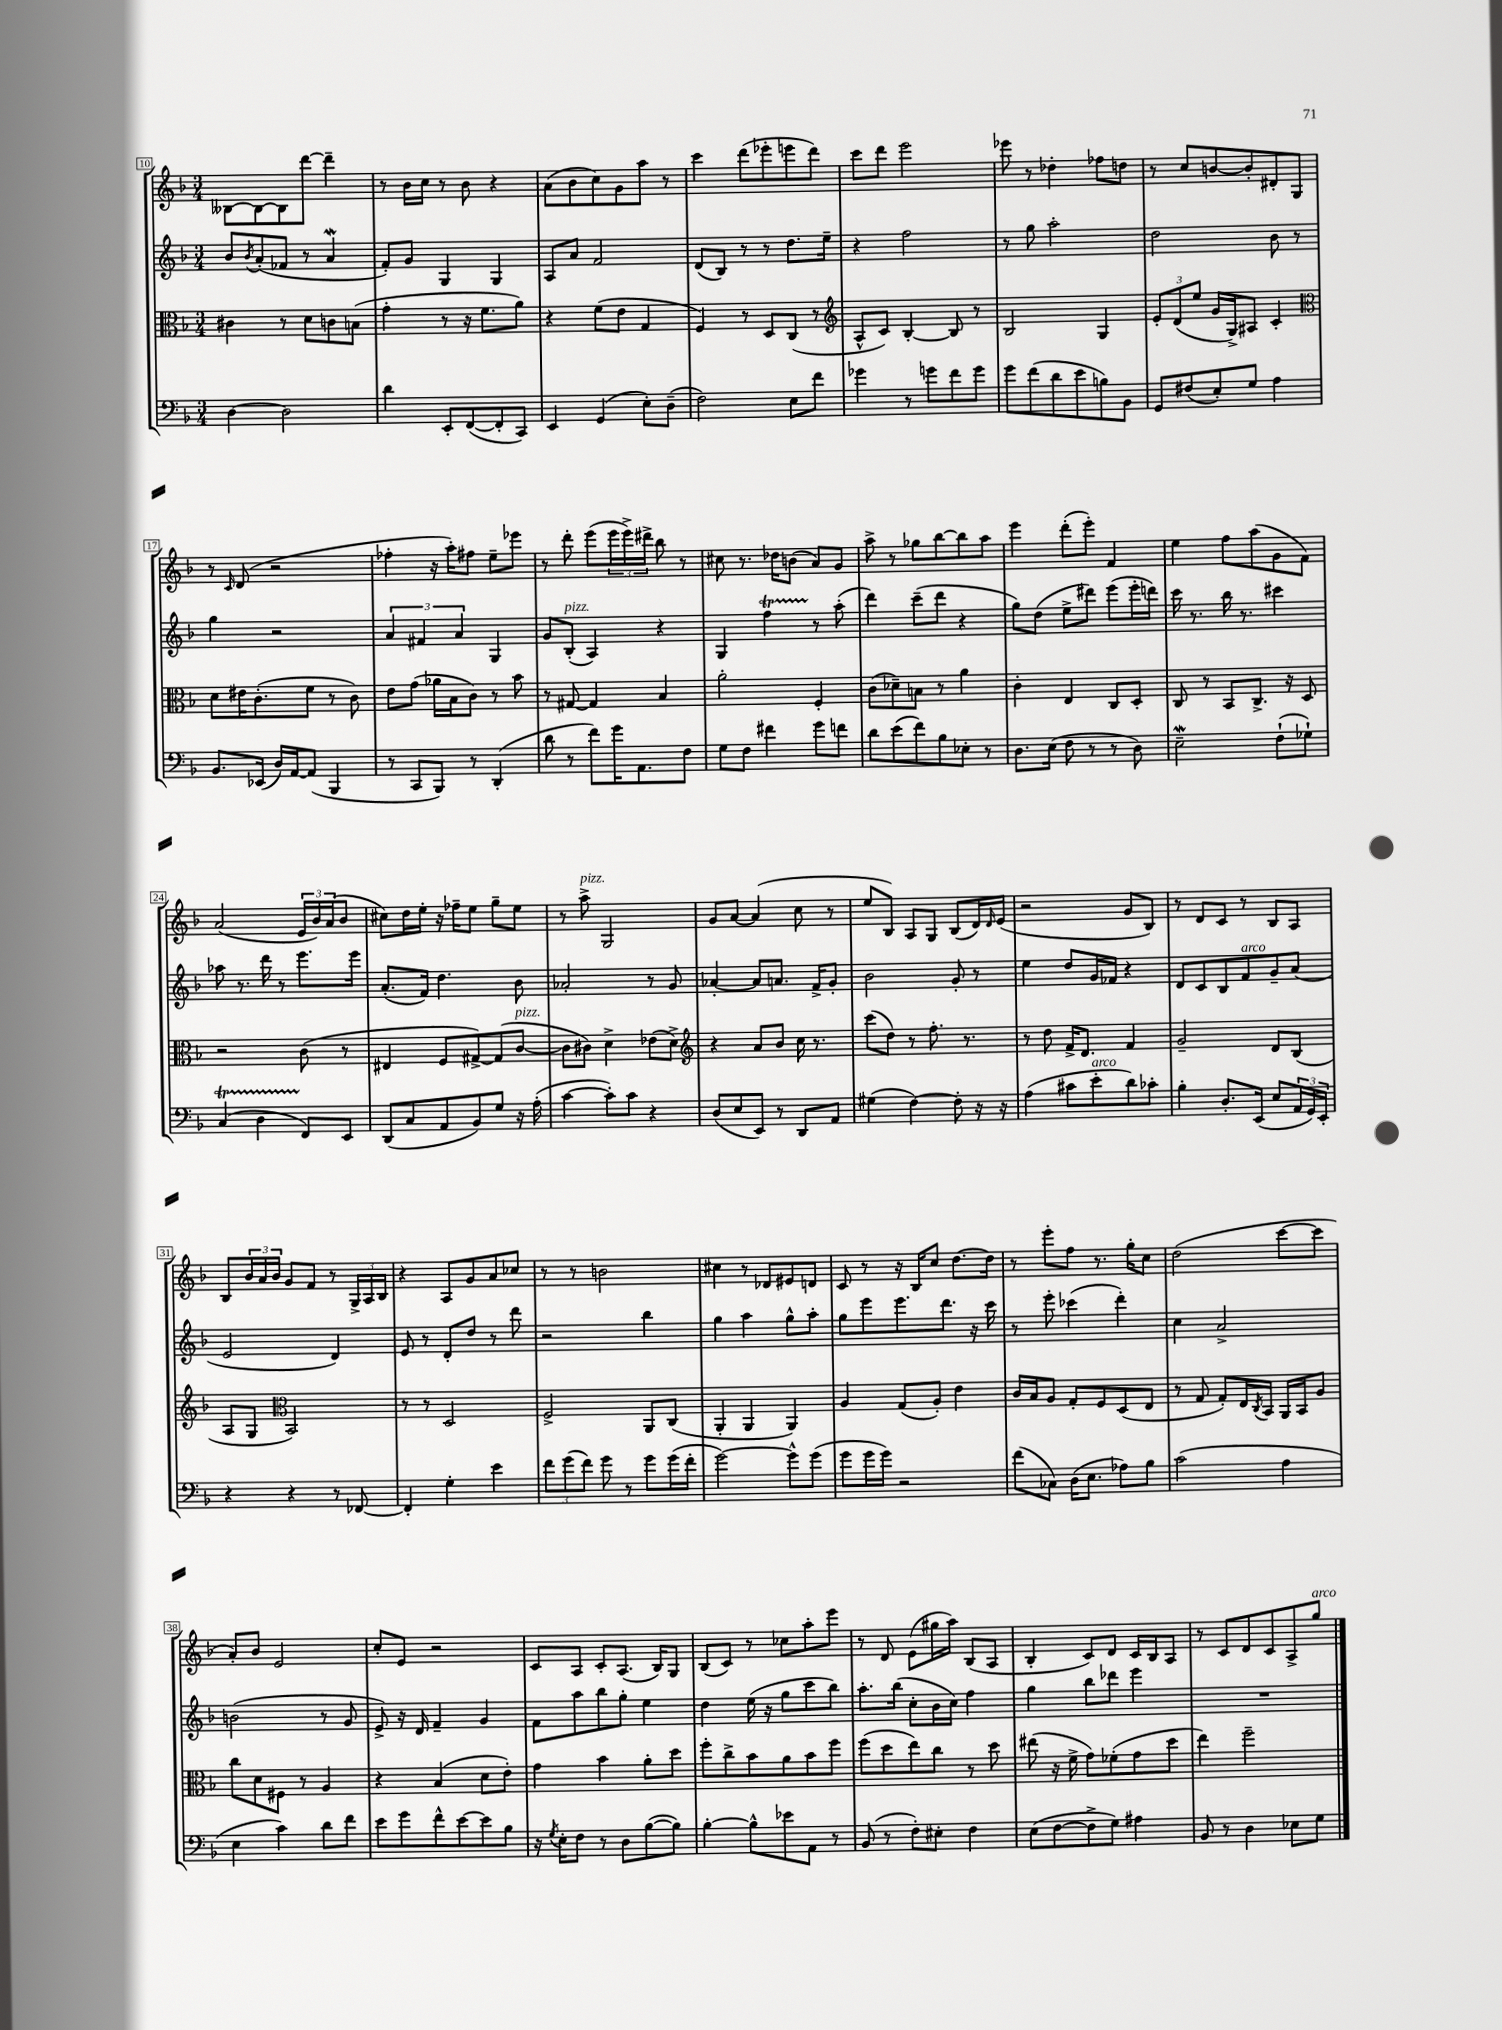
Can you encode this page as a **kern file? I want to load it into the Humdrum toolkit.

**kern	**kern	**kern	**kern
*part4	*part3	*part2	*part1
*staff4	*staff3	*staff2	*staff1
*clefF4	*clefC3	*clefG2	*clefG2
*k[b-]	*k[b-]	*k[b-]	*k[b-]
*M3/4	*M3/4	*M3/4	*M3/4
=10	=10	=10	=10
[4D\	4c#X\	8b-/L	[8B--X\L
.	.	8qb-/	.
.	.	(8a'/	8B--\_
2D\]	8r	8f-X/J	8B--\]
.	8d\L	8r	[8ddd\J
.	8cn\	4aW/	4ddd~\]
.	(8Bn\J	.	.
=11	=11	=11	=11
4d\	4g'\	8f'/L)	8r
.	.	8g/J	16b-\LL
.	.	.	16cc\JJ
8EE'/L	8r	4G/	8r
([8FF/	16r	.	8b-\
.	8.f\L	.	.
8FF'/]	.	4G/	4r
8CC/J)	8a\J)	.	.
=12	=12	=12	=12
4EE/	4r	8A/L	(8a\L
.	.	8a/J	8b-\
(4GG/	(8f\L	2f/	8cc\)
.	8e\J	.	8g\
8E'\L)	4G/	.	8aa\J
(8D~\J	.	.	8r
=13	=13	=13	=13
2F\)	4F/)	(8d/L	4ccc\
.	.	8B-/J)	.
.	8r	8r	(8ddd\L
.	8D/L	8r	8eee-X'\
8E\L	(8C/J	8.dd\L	8eeen\
8f\J	8r	.	8ddd\J)
.	.	16ee~\Jk	.
=14	=14	=14	=14
*	*clefG2	*	*
4g-X\	8A^^/L	4r	8ccc\L
.	8c/J)	.	8ddd\J
8r	[4B-'/	2ff\	2eee\
8gn\L	.	.	.
8f\	8B-/]	.	.
8g\J	8r	.	.
=15	=15	=15	=15
8g\L	2B-/	8r	8eee-X\
(8f\	.	8gg\	8r
8d\	.	2aa'\	4dd-X'\
8e\	.	.	.
8Bn\)	4G/	.	8ff-X\L
8BB-\J	.	.	8ddn\J
=16	=16	=16	=16
8GG/L	12e'/L	2dd\	8r
.	(12d/	.	.
(8F#X/	.	.	8cc/L
.	12ee/J	.	.
8E'/)	16g/LL	.	[8bn/
.	16G^/J)	.	.
8G/J	8A#X/J	.	8b'/]
4A\	4c'/	8b-\	8d#X'/
.	.	8r	8G/J
!!LO:LB:g=z
=17	=17	=17	=17
*	*clefC3	*	*
8.BB-/L	8d\L	4gg\	8r
.	.	.	16qqc/
.	16e#X\K	.	(8d/
(16EE-X/Jk	(8.c'\	.	.
16D/LL)	.	2r	2r
[16AA/J	.	.	.
(8AA/J]	8f\J	.	.
4BBB-/	8r	.	.
.	8c\)	.	.
=18	=18	=18	=18
8r	8e\L	6a/	4ff-X'\
8CC/L	(8g\J	.	.
.	.	6f#X/	.
8BBB-/J)	16a-X\LL	.	16r
.	16B-\J	.	16aa'\KL)
.	.	6a/	.
8r	8c\J)	.	8ff#X\J
(4DD'/	8r	4G/	8ee~\L
.	8b-\	.	8eee-X\J
=19	=19	=19	=19
8d\	8r	8g/L	8r
!	!	!LO:TX:a:i:t=pizz.	!
8r	[8G#X/	(8B-'/J	8ddd'\
8f\L)	4G#/]	4A/)	(8eee\L
16g\K	.	.	24eee\L
.	.	.	24eee^\)
8.AA\	.	.	.
.	.	.	24ddd#X^\JJ
.	4B-/	4r	8bb-\
8F\J	.	.	8r
=20	=20	=20	=20
8G\L	2a'\	4G/	8cc#X\
8F\J	.	.	8.r
4f#X\	.	4ffT\	.
.	.	.	16dd-X\KL
.	.	.	(8bn\J
8g\L	4F'/	8r	8a/L)
8fn\J	.	(8aa'\	8g/J
=21	=21	=21	=21
8d\L	(8c\L	4ddd\)	8aa^\
(8e\	8d-X~\)	.	8r
8f\)	8Bn\J	(8ccc~\L	8gg-X\L
8B-\	8r	8ddd\J	[8bb-\
8E-X'\J	4a\	4r	8bb-\]
8r	.	.	8aa\J
=22	=22	=22	=22
8.D\L	4c'\	8gg\L)	4eee\
.	.	(8dd\J	.
(16E\Jk	.	.	.
8F\	4E/	8ee^\L	(8ddd'\L
8r	.	8ddd#X\J)	8eee'\J)
8r	8C/L	(8eee\L	4f/
8D\)	8D'/J	16eee'\L	.
.	.	16dddn\JJ)	.
=23	=23	=23	=23
2EW~\	8C/	16ccc\	4ee\
.	.	8.r	.
.	8r	.	.
.	8BB-/L	16bb-\	8ff\L
.	.	8.r	.
.	8.C^/J	.	(8aa\
(8F`\L	.	4ccc#X\	8g\
.	16r	.	.
8G-X`\J)	8D/	.	8f\J)
!!LO:LB:g=z
=24	=24	=24	=24
(4CT/	2r	8aa-X\	(2a/
.	.	8.r	.
4DTTT\	.	.	.
.	.	16ddd\	.
.	.	8r	.
8FF/L)	(8c\	8.eee\L	24e/LL
.	.	.	24b-/)
.	.	.	(24a/J
8EE/J	8r	.	8b-/J
.	.	16eee\Jk	.
=25	=25	=25	=25
(8DD/L	4E#X/	(8.a'/L	8cc#X\L)
8C/	.	.	16dd\L
.	.	16f/Jk)	16ee'\JJ
8AA/	8F/L	4.dd\	16r
.	.	.	16ff-X~\KL
8BB-/)	[8G#X^/)	.	8ee\J
8G/J	(8G#/]	.	8gg~\L
!	!LO:TX:a:i:t=pizz.	!	!
16r	[8c/J	8b-\	8ee\J
(16A'\	.	.	.
=26	=26	=26	=26
[4c\	8c\L]	2a-X'/	8r
!	!	!	!LO:TX:a:i:t=pizz.
.	8c#X\J)	.	8aa^\
8c'\L])	4d^\	.	2G/
8c\J	.	.	.
4r	(8e-X\L	8r	.
.	8d^\J)	8g/	.
=27	=27	=27	=27
*	*clefG2	*	*
(8D/L	4r	[4a-X'/	8g/L
8E/	.	.	[8a/J
8EE/J)	8a/L	8a-/L]	(4a/]
8r	8b-/J	8.an/J	.
8DD/L	16cc\	.	8cc\
.	8.r	16f^/KL	.
8AA/J	.	8g'/J	8r
=28	=28	=28	=28
(4G#X\	(8ccc\L	2b-\	8ee/L
.	8dd\J)	.	8B-/J)
[4F\)	8r	.	8A/L
.	8.ff'\	.	8G/J
8F'\]	.	8g'/	(8B-/L
.	8.r	.	.
16r	.	8r	16d/L)
.	.	.	16qqd/
16r	.	.	(16e/JJ
=29	=29	=29	=29
(4A\	8r	4ee\	2r
.	8dd\	.	.
8c#X\L	16f^/KL	8dd/L	.
.	8.d/J	.	.
!LO:TX:a:i:t=arco	!	!	!
8e'\	.	16g/L	.
.	.	16f-X/JJ	.
8d\)	4f/	4r	8g/L
8c-X'\J	.	.	8B-/J)
=30	=30	=30	=30
4B-'\	2g~/	8d/L	8r
.	.	8c/	8d/L
8.D'/L	.	8B-/	8c/J
!	!	!LO:TX:a:i:t=arco	!
.	.	8f/	8r
(16EE/Jk	.	.	.
8E/L	8d/L	8g~/	8B-/L
24AA/L	(8B-/J	(8a/J	8A/J
24GG/)	.	.	.
24EE'/JJ	.	.	.
!!LO:LB:g=z
=31	=31	=31	=31
4r	8A/L	2e/	8B-/L
.	8G/J	.	24b-/L
.	.	.	24a/
.	.	.	24b-/JJ
*	*clefC3	*	*
4r	2BB-/)	.	8g/L
.	.	.	8f/J
8r	.	4d/)	8r
[8FF-X/	.	.	24G^/LL
.	.	.	24A/
.	.	.	24B-/JJ
=32	=32	=32	=32
4FF-'/]	8r	8e/	4r
.	8r	8r	.
4G'\	2D/	8d'/L	8A/L
.	.	8dd/J	8g/
4e\	.	8r	8a/
.	.	8ddd\	8cc-X/J
=33	=33	=33	=33
12f\L	2F^/	2r	8r
(12g\	.	.	.
.	.	.	8r
12f\J)	.	.	.
8g\	.	.	2bn\
8r	.	.	.
8g\L	8AA/L	4bb-\	.
(16g\L	(8C/J	.	.
16f'\JJ	.	.	.
=34	=34	=34	=34
[2g\)	4AA'/	4gg\	4cc#X\
.	4AA/	4aa\	8r
.	.	.	8d-X/L
8g^^\L]	4AA/)	8gg^^\L	8e#X/
(8g\J	.	8aa'\J	8dn/J
=35	=35	=35	=35
8g\L	4A/	8gg\L	8c/
16g\L	.	8eee\	8r
16g\JJ)	.	.	.
2r	(8G/L	8.eee\	16r
.	.	.	16B-/KL
.	8A'/J)	.	8cc/J
.	.	8.ddd\J	.
.	4e\	.	[8.dd\L
.	.	16r	.
.	.	16ccc\	16dd\Jk]
=36	=36	=36	=36
(8f\L	16c/LL	8r	8r
.	16B-/J	.	.
8C-X\J)	8A/J	8eee'\	8eee'\L
(16D\KL	8G'/L	(4ccc-X\	8ff\J
8.E\J	.	.	.
.	8F/	.	8.r
8A-X\L)	(8D/	4ddd'\)	.
.	.	.	16gg'\KL
8B-\J	8E/J	.	8cc\J
=37	=37	=37	=37
(2c\	8r	4cc\	(2dd\
.	8G/	.	.
.	8G'/L)	2a^/	.
.	16E/L	.	.
.	8qC/	.	.
.	16BB-/JJ	.	.
4A\	16AA/LL	.	[8ccc\L
.	16BB-/J	.	.
.	8A/J	.	8ccc\J]
!!LO:LB:g=z
=38	=38	=38	=38
4E\	8cc\L	(2bn\	8a'/L)
.	8d\	.	8b-/J
4c\)	8F#X\J	.	2e/
.	8r	.	.
8d\L	4A/	8r	.
8f\J	.	8g/	.
=39	=39	=39	=39
8e\L	4r	8e^/)	8cc'/L
8g\	.	16r	8e/J
.	.	16d/	.
8f^^\	(4B-/	4f~/	2r
[8e\	.	.	.
8e\]	8d\L	4g/	.
8B-\J	8e'\J)	.	.
=40	=40	=40	=40
16r	4g\	8f\L	8c/L
8qG/	.	.	.
16E'\KL	.	.	.
8F\J	.	8aa\	8A/J
8r	4b-\	8bb-\	8c'/L
8D\L	.	8gg'\J	(8.A/J
([8B-\	8a'\L	4ee\	.
.	.	.	16B-/KL)
8B-\J])	8dd\J	.	8G/J
=41	=41	=41	=41
[4B-'\	8ff'\L	4dd\	(8B-/L
.	8cc^\	.	8c/J)
8B-^^\L]	8b-\	(16ee\	8r
.	.	16r	.
8e-X\	8a\	8gg\L	8cc-X\L
8AA\J	8b-\	8ccc\	8aa'\
8r	8ff\J	8bb-\J)	8eee\J
=42	=42	=42	=42
(8BB-/	(8ff\L	8.aa'\L	8r
8r	8dd\	.	8d/
.	.	(16bb-\Jk	.
8F'\L)	8ee\)	8cc'\L	(8e\L
8E#X'\J	8cc\J	16b-\L	16gg#X\L
.	.	16cc\JJ)	16aa\JJ)
4F\	8r	4ff\	(8B-/L
.	8dd\	.	8A/J
=43	=43	=43	=43
(8E\L	(8ee#X\	4gg\	4B-'/
[8F\	16r	.	.
.	16f^\	.	.
8F^\]	8g\L)	8bb-\L	8c/L)
8G\J)	(8f-X'\	8ddd-X\J	8d/J
4A#X\	8g\	4eee\	16c/LL
.	.	.	16B-/J
.	8dd\J	.	8A/J
=44	=44	=44	=44
8BB-/	4ee\)	2.r	8r
8r	.	.	8c/L
4D\	2ff~\	.	8d/
.	.	.	8c/
8E-X\L	.	.	8A^/
!	!	!	!LO:TX:a:i:t=arco
8G\J	.	.	8gg/J
==	==	==	==
*-	*-	*-	*-
